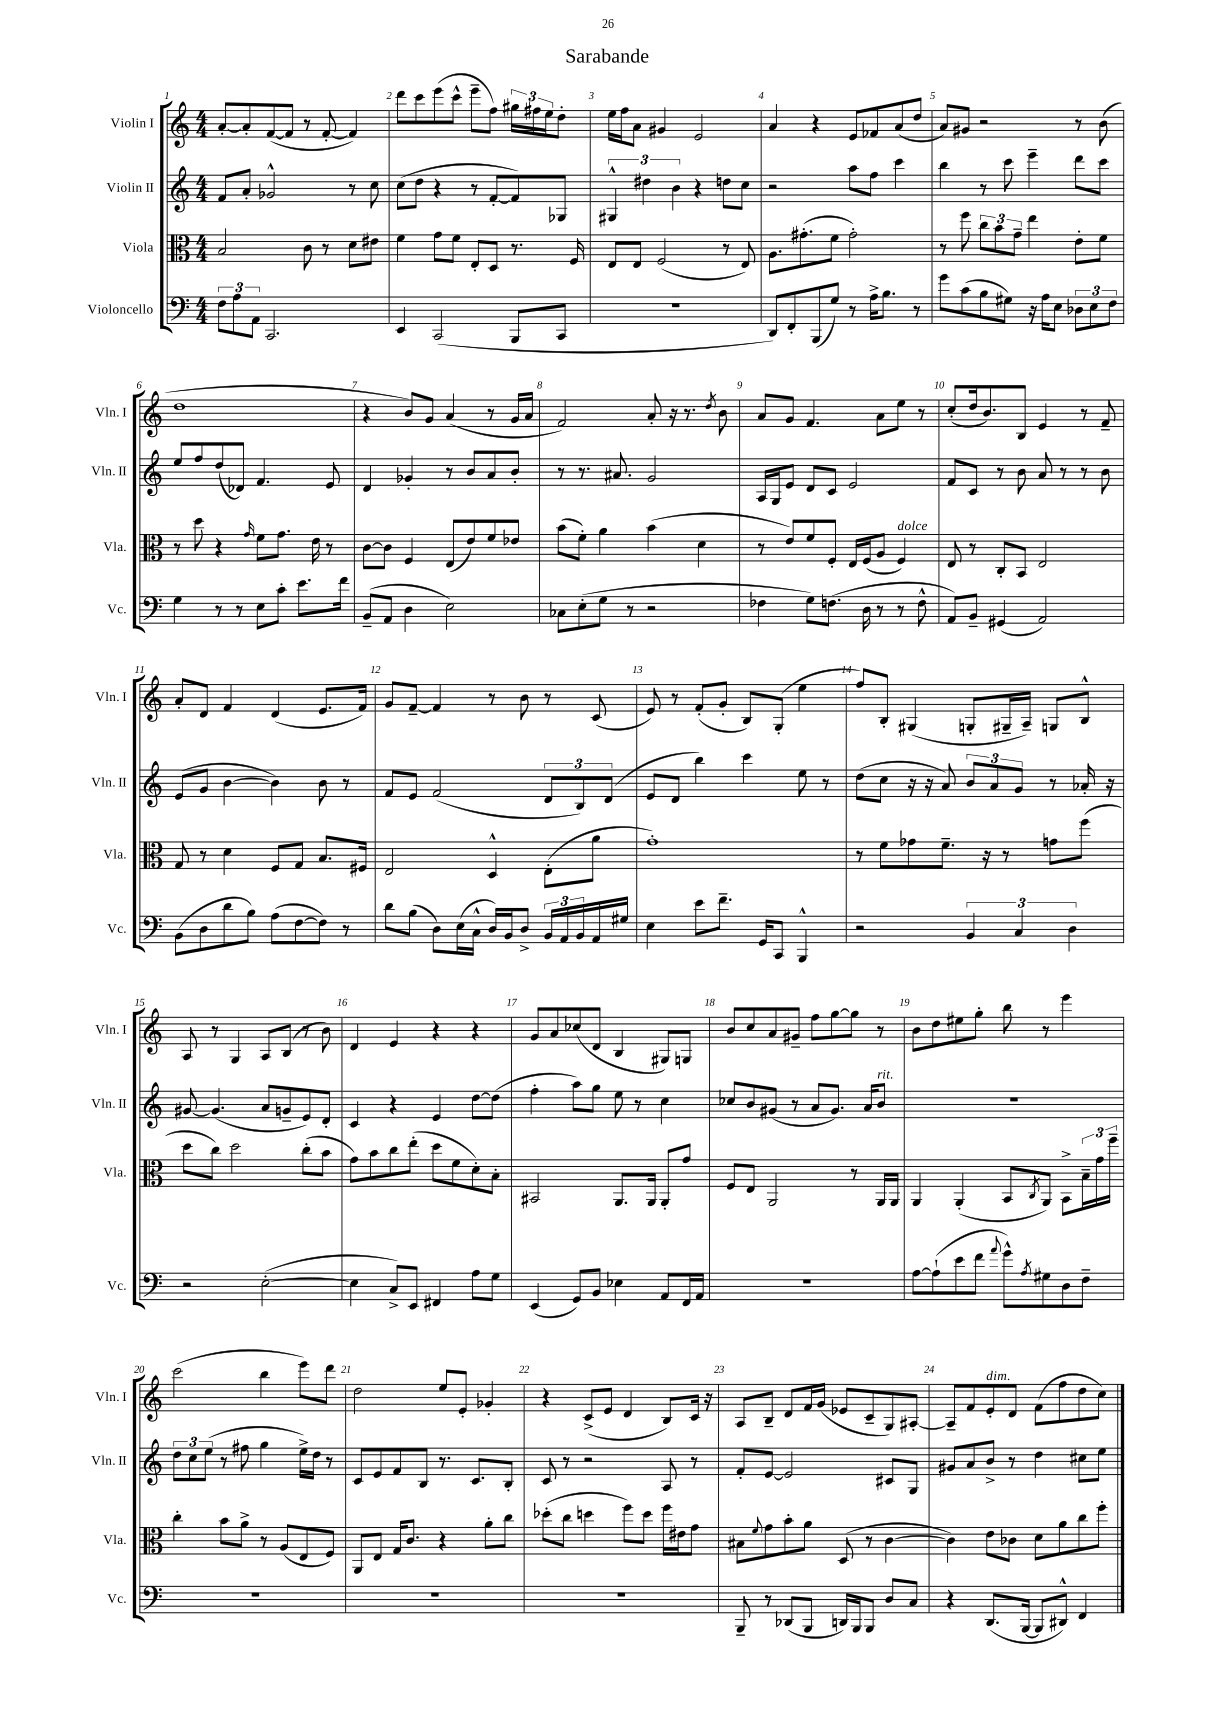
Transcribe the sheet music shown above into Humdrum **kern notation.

**kern	**kern	**kern	**kern
*part4	*part3	*part2	*part1
*staff4	*staff3	*staff2	*staff1
*I"Violoncello	*I"Viola	*I"Violin II	*I"Violin I
*I'Vc.	*I'Vla.	*I'Vln. II	*I'Vln. I
*clefF4	*clefC3	*clefG2	*clefG2
*k[]	*k[]	*k[]	*k[]
*M4/4	*M4/4	*M4/4	*M4/4
=1	=1	=1	=1
12F\L	2B/	8f/L	[8a'/L
12A\	.	.	.
.	.	8a'/J	8a'/]
12AA\J	.	.	.
2.CC/	.	2g-X^^/	([8f/
.	.	.	8f/J]
.	8c\	.	8r
.	8r	.	[8f'/
.	8d\L	8r	4f/])
.	8e#X\J	8cc\	.
=2	=2	=2	=2
4EE/	4f\	(8cc\L	8ddd\L
.	.	8dd\J	8ccc\
(2CC/	8g\L	4r	(8eee\
.	8f\J	.	8ccc^^\J
.	8E'/L	8r	8eee~\L
.	8D/J	[8f'/L	8ff\J)
8BBB/L	8.r	8f/])	24gg#X\LL
.	.	.	24ff#X\
.	.	.	24ee\J
8CC/J	.	8G-X/J	8dd'\J
.	16F/	.	.
=3	=3	=3	=3
1r	8E/L	6G#X^^/	16ee\LL
.	.	.	16ff\J
.	8E/J	.	8a\J
.	.	6dd#X\	.
.	(2F/	.	4g#X/
.	.	6b\	.
.	.	4r	2e/
.	8r	8ddn\L	.
.	8E/)	8cc\J	.
=4	=4	=4	=4
8DD/L)	8.A\L	2r	4a/
8FF'/	.	.	.
.	(8.g#X'\	.	.
(8BBB/	.	.	4r
8G/J)	8f\J	.	.
8r	2g#'\)	8aa\L	8e/L
16A^\KL	.	8ff\J	8f-X/
8.B\J	.	.	.
.	.	4ccc\	(8a/
8r	.	.	8dd/J
=5	=5	=5	=5
8g\L	8r	4bb\	8a/L)
(8c\	8ff\	.	8g#X/J
8B\	12cc\L	8r	2r
.	12b\	.	.
8G#X\J)	.	8ccc\	.
.	12g~\J	.	.
16r	4ee\	4eee~\	.
16A\KL	.	.	.
8E\J	.	.	.
12D-X\L	8e'\L	8ddd\L	8r
12E\	.	.	.
.	8f\J	8ccc\J	(8b\
12F\J	.	.	.
!!LO:LB:g=z
=6	=6	=6	=6
4G\	8r	8ee/L	1dd
.	8dd\	8ff/	.
8r	4r	(8dd/	.
8r	.	8d-X/J)	.
.	16qqg/	.	.
8E\L	8f\L	4.f/	.
8c'\J	8.g\J	.	.
8.e\L	.	.	.
.	16e\	.	.
.	8r	8e/	.
16f\Jk	.	.	.
=7	=7	=7	=7
(8BB~/L	[8c\L	4d/	4r
8AA/J	8c\J]	.	.
4D\	4F/	4g-X'/	8b/L)
.	.	.	8g/J
2E\)	(8E/L	8r	(4a/
.	8e/)	8b/L	.
.	8f/	8a/	8r
.	8e-X/J	8b'/J	16g/LL
.	.	.	16a/JJ
=8	=8	=8	=8
8C-X\L	(8b\L	8r	2f/)
(8E'\	8f'\J)	8.r	.
8G\J	4a\	.	.
.	.	8.a#X/	.
8r	.	.	.
2r	(4b\	2g/	8a'/
.	.	.	16r
.	.	.	8.r
.	4d\	.	.
.	.	.	8qdd/
.	.	.	8b\
=9	=9	=9	=9
4F-X\	8r	16A/LL	8a/L
.	.	16G/J	.
.	8e/L)	8e/J	8g/J
8G\L)	8f/	8d/L	4.f/
(8.Fn\J	8F'/J	8c/J	.
.	16E/LL	2e/	.
16D\	(16F/J	.	.
8r	8A/J	.	8a\L
!	!LO:TX:a:i:t=dolce	!	!
8r	4F/)	.	8ee\J
8F^^\	.	.	8r
=10	=10	=10	=10
8AA/L)	8E/	8f/L	(8cc'/L
8BB~/J	8r	8c/J	16dd/k
.	.	.	8.b/)
(4GG#X/	8C'/L	8r	.
.	8BB/J	8b\	8B/J
2AA/)	2E/	8a/	4e/
.	.	8r	.
.	.	8r	8r
.	.	8b\	8f~/
!!LO:LB:g=z
=11	=11	=11	=11
(8BB\L	8G/	(8e/L	8a'/L
8D\	8r	8g/J	8d/J
8d\	4d\	[4b\	4f/
8B\J)	.	.	.
(8A\L	8F/L	4b\])	(4d/
[8F\	8G/J	.	.
8F\J])	8.B/L	8b\	8.e/L
8r	.	8r	.
.	16F#X/Jk	.	16f/Jk)
=12	=12	=12	=12
8d\L	2E/	8f/L	8g/L
(8B\J	.	8e/J	[8f~/J
8D\L)	.	(2f/	4f/]
(16E\L	.	.	.
16C^^\JJ	.	.	.
16D/LL)	4D^^/	.	8r
16BB/J	.	.	.
8D^/J	.	.	8b\
24BB/LL	(8E'\L	12d/L	8r
24AA/	.	.	.
24BB/	.	12B/)	.
16AA/	8a\J	.	(8c/
.	.	(12d/J	.
16G#X/JJ	.	.	.
=13	=13	=13	=13
4E\	1g')	8e/L	8e/)
.	.	8d/J	8r
8e\L	.	4bb\)	(8f'/L
8.f~\J	.	.	8g'/J
.	.	4ccc\	8B/L)
16GG/KL	.	.	.
8CC/J	.	.	(8G'/J
4BBB^^/	.	8ee\	4ee\
.	.	8r	.
=14	=14	=14	=14
2r	8r	(8dd\L	8ff/L)
.	8f\L	8cc\J	8B'/J
.	8g-X\	16r	(4G#X/
.	.	16r	.
.	8.f~\J	8a/)	.
6BB/	.	12b/L	8Gn'/L
.	16r	.	.
.	.	12a/	.
.	8r	.	16G#X~/L
6C/	.	12g/J	.
.	.	.	16A~/JJ)
.	8gn\L	8r	8Gn/L
6D\	.	.	.
.	(8ff\J	16a-X'/	8B^^/J
.	.	16r	.
!!LO:LB:g=z
=15	=15	=15	=15
2r	8dd\L	[8g#X/	8A/
.	8cc\J)	(4.g#/]	8r
.	2dd\	.	4G/
([2E'\	.	8a/L	8A/L
.	.	8gn~/	(8B/J
.	(8cc'\L	8e/)	8r
.	8b\J	8d'/J	8b\)
=16	=16	=16	=16
4E\]	8g\L)	4c/	4d/
.	8b\	.	.
8C^/L)	8cc\	4r	4e/
8EE/J	(8ee'\J	.	.
4FF#X/	8dd\L	4e/	4r
.	8f\	.	.
8A\L	8d'\)	[8dd\L	4r
8G\J	8B'\J	(8dd\J]	.
=17	=17	=17	=17
(4EE/	2BB#X/	4ff'\	8g/L
.	.	.	8a/
8GG/L)	.	8aa\L)	(8cc-X/
8BB/J	.	8gg\J	8d/J
4E-X\	8.AA/L	8ee\	4B/
.	.	8r	.
.	16AA/Jk	.	.
8AA/L	8AA'/L	4cc\	8G#X/L)
16FF/L	8g/J	.	8Gn/J
16AA/JJ	.	.	.
=18	=18	=18	=18
1r	8F/L	8cc-X/L	8b/L
.	8E/J	8b/	8cc/
.	2AA/	(8g#X/J	8a/
.	.	8r	8g#X~/J
.	.	8a/L	8ff\L
.	.	8.g#/J)	[8gg\
.	8r	.	8gg\J]
.	.	16a/KL	.
!	!	!LO:TX:a:i:t=rit.	!
.	16AA/LL	8b/J	8r
.	16AA/JJ	.	.
=19	=19	=19	=19
[8A\L	4AA/	1r	8b\L
(8A`\]	.	.	8dd\
8e\	(4AA'/	.	8ee#X\
8f\J	.	.	8gg'\J
8qqa/	.	.	.
8g^^\L)	8BB/L	.	8bb\
8qA/	8qC/	.	.
8G#X\	8AA/J)	.	8r
8D\	8BB^\L	.	4eee\
8F~\J	24B~\L	.	.
.	24g\	.	.
.	24ff~\JJ	.	.
!!LO:LB:g=z
=20	=20	=20	=20
1r	4cc'\	12dd\L	(2ccc\
.	.	12cc\	.
.	.	(12ee\J	.
.	8b\L	8r	.
.	8a^\J	8ff#X\	.
.	8r	4gg\	4bb\
.	(8A/L	.	.
.	8E/	16ee^\LL)	8eee\L)
.	.	16dd\JJ	.
.	8F/J)	8r	8ddd\J
=21	=21	=21	=21
1r	8AA/L	8c/L	2dd\
.	8E/J	8e/	.
.	16G/KL	8f/	.
.	8.c/J	.	.
.	.	8B/J	.
.	4r	8.r	8ee/L
.	.	.	8e'/J
.	.	8.c/L	.
.	8a'\L	.	4g-X'/
.	8cc\J	8B'/J	.
=22	=22	=22	=22
1r	(8dd-X'\L	8c/	4r
.	8cc\J	8r	.
.	4ddn\	2r	(8c^/L
.	.	.	8e/J
.	8ff\L)	.	4d/
.	8dd\J	.	.
.	16ff\LL	8A/	8B/L)
.	16e#X\J	.	.
.	8g\J	8r	16c/Jk
.	.	.	16r
=23	=23	=23	=23
8BBB~/	8B#X\L	8f'/L	8A/L
.	8qqf/	.	.
8r	8g\	[8e/J	8B~/J
(8DD-X/L	8b'\	2e/]	8d/L
8BBB/J	8a\J	.	16f/L
.	.	.	(16g/JJ
16DDn/LL)	(8D/	.	8e-X/L
16BBB/J	.	.	.
8BBB/J	8r	.	8c~/
8D/L	[4c\	8c#X/L	8G/)
8C/J	.	8G/J	[8A#X'/J
=24	=24	=24	=24
4r	4c\])	8g#X/L	8A#~/L]
.	.	8a/	8f/
!	!	!	!LO:TX:a:i:t=dim.
(8.DD/L	8e\L	8b^/J	8e'/
.	8c-X\J	8r	8d/J
[16BBB/Jk	.	.	.
8BBB/L]	8d\L	4dd\	(8f\L
8DD#X^^/J)	8a\	.	8ff\
4FF/	8cc\	8cc#X\L	8dd\
.	8ff'\J	8ee\J	8cc\J)
==	==	==	==
*-	*-	*-	*-
